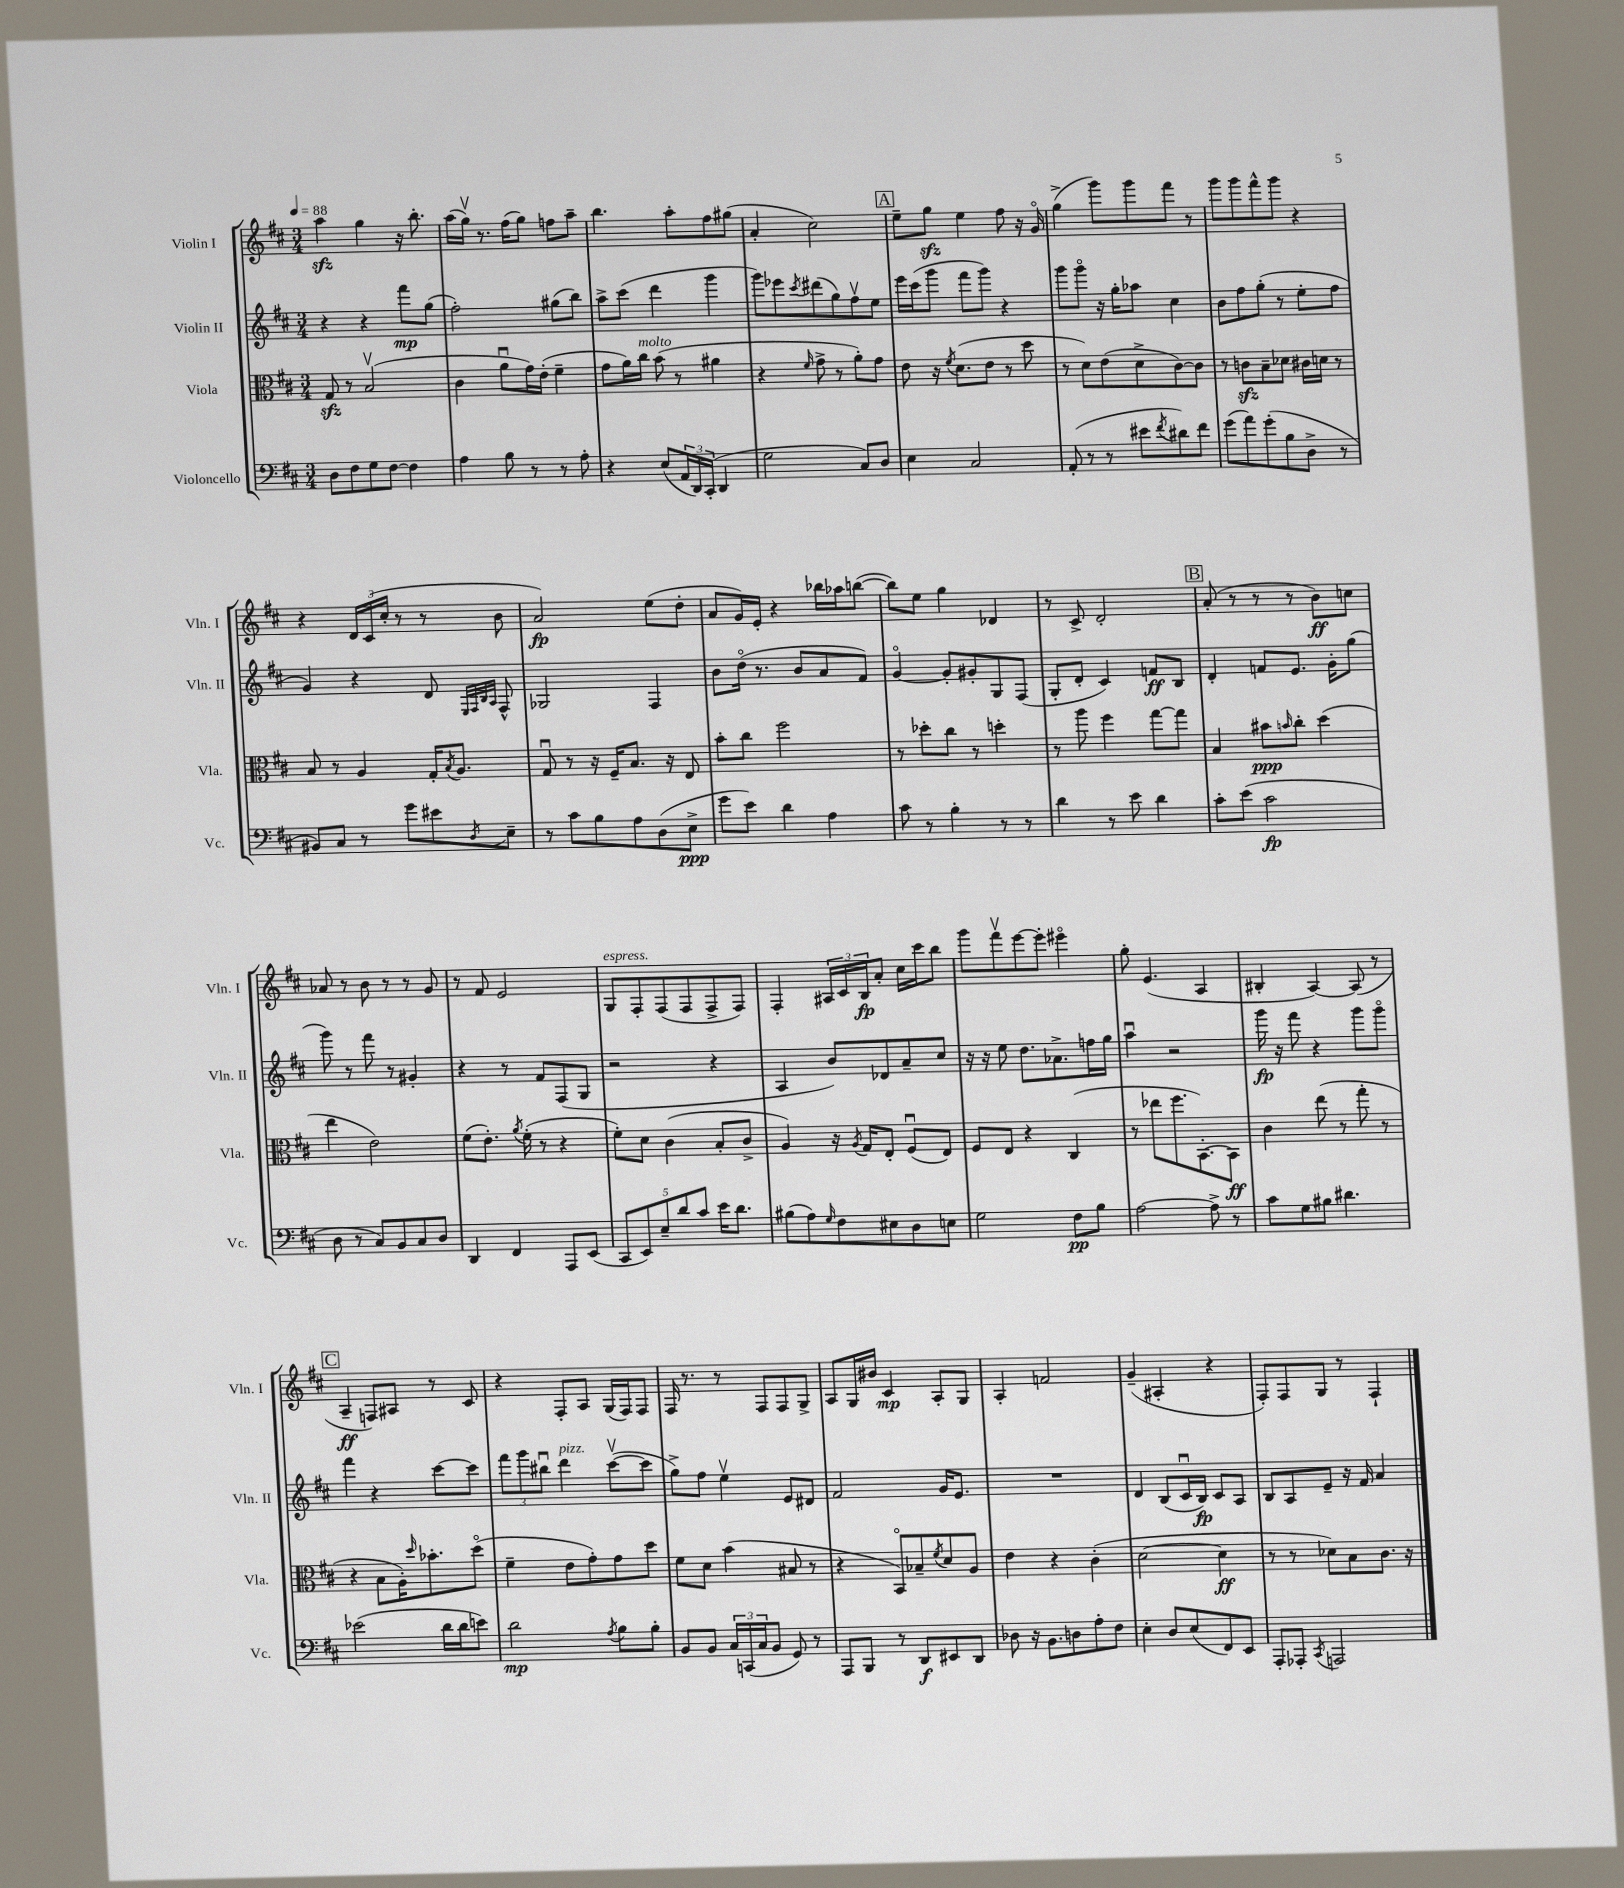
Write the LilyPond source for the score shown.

<<
\new StaffGroup <<
\new Staff = "s0" \with { instrumentName = "Violin I" shortInstrumentName = "Vln. I" } {
    \clef treble \key d \major \numericTimeSignature \time 3/4 \tempo 4 = 88
    a''4\sfz g''4 r16 b''8.-. |
    a''16( g''16\upbow) r8. fis''16( g''8) f''8 a''8-- |
    b''4. a''8-. fis''8 gis''8( |
    a'4-. cis''2) |
    \mark \markup { \box "A" } e''8-- g''8\sfz e''4 fis''8 r16 g'16\flageolet |
    g''4->( g'''8) g'''8 fis'''8 r8 |
    g'''8 g'''8 fis'''8-^ g'''8 r4 |
    r4 \tuplet 3/2 { d'16 cis'16( cis''16-. } r8 r8 b'8 |
    a'2\fp) e''8( d''8-. |
    a'8 g'16) e'16-. r4 bes''16 aes''16 b''8~( |
    b''8) e''8 g''4 des'4 |
    r8 cis'8-> d'2-. |
    \mark \markup { \box "B" } a'8-.( r8 r8 r8 b'8\ff) c''8 |
    aes'8 r8 b'8 r8 r8 g'8 |
    r8 fis'8 e'2 |
    g8^\markup { \italic "espress." } fis8-. fis8( fis8 fis8-> fis8) |
    fis4-. \tuplet 3/2 { ais16 cis'16 b16\fp } a'8-. cis''16 cis'''16 b''8 |
    g'''8 fis'''8\upbow e'''8~ e'''8-. eis'''4\flageolet |
    g''8-. e'4.( a4 |
    bis4-. a4~) a8( r8 |
    \mark \markup { \box "C" } a4--\ff f8) ais8 r8 cis'8 |
    r4 fis8-. a8 g16( fis16) fis8 |
    fis16 r8. r8 fis8 fis8 g8-> |
    a8 g16 bis'16 cis'4\mp a8-. g8 |
    a4-. f'2 |
    g'4--( ais4-. r4 |
    fis8-.) fis8 g8 r8 fis4-! \bar "|." |
}
\new Staff = "s1" \with { instrumentName = "Violin II" shortInstrumentName = "Vln. II" } {
    \clef treble \key d \major \numericTimeSignature \time 3/4
    r4 r4 fis'''8\mp g''8( |
    fis''2-.) gis''8( b''8) |
    a''8-> cis'''8( d'''4 g'''4 |
    g'''8) ees'''8 \acciaccatura { cis'''8 } dis'''8( g''8) fis''8\upbow e''8 |
    \mark \markup { \box "A" } e'''16 cis'''16( g'''8 fis'''8 g'''8) r4 |
    g'''8 g'''8\flageolet r16 g''16-. aes''8 cis''4 |
    b'8 fis''8 g''8-.( r8 e''8-. fis''8 |
    g'4) r4 d'8 \grace { e32 fis32 b32 a32 } fis8-^ |
    ges2 fis4 |
    b'8 d''16\flageolet( r8. b'8 a'8 fis'8) |
    g'4~\flageolet g'8-. gis'8-. g8 fis8( |
    g8-. d'8-. cis'4) f'8\ff b8 |
    \mark \markup { \box "B" } d'4-. f'8 e'8. g'16-. g''8( |
    g'''8) r8 fis'''8 r8 gis'4-. |
    r4 r8 fis'8 fis8( g8 |
    r2 r4 |
    a4 b'8) des'8 a'8-- cis''8 |
    r16 r16 e''8 d''8. aes'8.-> f''16 g''16 |
    a''4\downbow r2 |
    g'''16\fp r16 fis'''8 r4 g'''8 g'''8\flageolet |
    \mark \markup { \box "C" } fis'''4 r4 cis'''8~ cis'''8 |
    \tuplet 3/2 { fis'''8 g'''8 bis''8\downbow } d'''4^\markup { \italic "pizz." } cis'''8~\upbow( cis'''8 |
    g''8->) fis''8 e''4\upbow e'8 dis'8 |
    fis'2 g'16 e'8. |
    R2. |
    d'4 b8( cis'16\downbow b16\fp) cis'8 a8 |
    b8 a8 e'8-- r16 fis'16 a'4 \bar "|." |
}
\new Staff = "s2" \with { instrumentName = "Viola" shortInstrumentName = "Vla." } {
    \clef alto \key d \major \numericTimeSignature \time 3/4
    g8\sfz r8 b2\upbow( |
    cis'4 a'8\downbow g'16) e'16-.( fis'4-- |
    g'8 a'16) cis''16^\markup { \italic "molto" } b'8( r8 ais'4 |
    r4 \grace { fis'16 } g'8-> r8 a'8-.) g'8 |
    \mark \markup { \box "A" } e'8 r16 \acciaccatura { fis'8 } d'8.( e'8 r8 d''8 |
    r8 d'8) e'8( d'8-> cis'8~) cis'8 |
    r8 c'8\sfz b8-- des'8 cis'16 d'16 r8 |
    b8 r8 a4 g16-. \acciaccatura { b8 } a8. |
    g8\downbow r8 r16 fis16-- b8. r16 e8 |
    b'8-. cis''8 fis''2 |
    r8 des''8-. cis''8 r8 d''4-. |
    r8 a''8 fis''4 g''8~ g''8 |
    \mark \markup { \box "B" } b4 bis'8\ppp \grace { b'16 } cis''8-. d''4( |
    e''4 e'2) |
    fis'8( e'8.-.) \acciaccatura { a'8 } fis'16-.( r8 r4 |
    fis'8-.) d'8 cis'4( b8-. cis'8-> |
    a4) r16 \acciaccatura { a8 } g16 e8-. fis8\downbow( e8) |
    fis8 e8 r4 cis4( |
    r8 ees''8 fis''8. b,8.~-.) b,8\ff |
    cis'4 e''8( r8 g''8-. r8 |
    \mark \markup { \box "C" } r4 b8 a16-.) \grace { d''16 } bes'8.-. d''8\flageolet( |
    fis'4-- e'8 g'8-.) g'8 d''8 |
    fis'8 d'8 b'4( bis8 r8 |
    r4 b,8\flageolet) bes8-- \acciaccatura { fis'8 } d'8 a8 |
    e'4 r4 cis'4-.( |
    d'2~ d'4\ff |
    r8 r8 des'8) b8 cis'8. r16 \bar "|." |
}
\new Staff = "s3" \with { instrumentName = "Violoncello" shortInstrumentName = "Vc." } {
    \clef bass \key d \major \numericTimeSignature \time 3/4
    d8 fis8 g8 fis8~ fis4 |
    a4 b8 r8 r8 a8-. |
    r4 e8( \tuplet 3/2 { a,16 d,16) cis,16-.( } d,4 |
    g2 cis8) d8 |
    \mark \markup { \box "A" } e4 cis2 |
    a,8-.( r8 r8 eis'8 \acciaccatura { fis'8 } dis'8) fis'8 |
    g'8( a'8) g'8-.( b8 d8-> r8 |
    bis,8) cis8 r8 g'8 eis'8 \acciaccatura { d8 } e8-- |
    r8 cis'8 b8 a8 d8( e8->\ppp |
    g'8 e'8) d'4 a4 |
    cis'8 r8 b4-. r8 r8 |
    d'4 r8 e'8 d'4 |
    \mark \markup { \box "B" } cis'8-. e'8( cis'2\fp |
    d8 r8 cis8) b,8 cis8 d8 |
    d,4 fis,4 a,,8 e,8( |
    \tuplet 5/4 { cis,8 e,8) e8-- d'8 cis'8 } e'16 d'8. |
    bis8( a8) \grace { g16 } fis8 eis8 d8 e8 |
    g2 fis8\pp b8 |
    a2~ a8-> r8 |
    cis'8 g8 bis8 dis'4. |
    \mark \markup { \box "C" } ees'2( d'16 d'16 e'8) |
    d'2\mp \acciaccatura { a8 } b8 b8-. |
    b,8 b,8 \tuplet 3/2 { cis16 c,16( cis16 } b,8 g,8) r8 |
    a,,8 b,,8 r8 d,8\f eis,8 d,8 |
    des8 r16 b,8. d8 a8-. fis8 |
    e4-. d8 e8( fis,8) e,8 |
    a,,8-. aes,,8-. \acciaccatura { cis,8 } a,,2 \bar "|." |
}
>>
>>
\layout { \context { \Score \remove "Bar_number_engraver" } }
